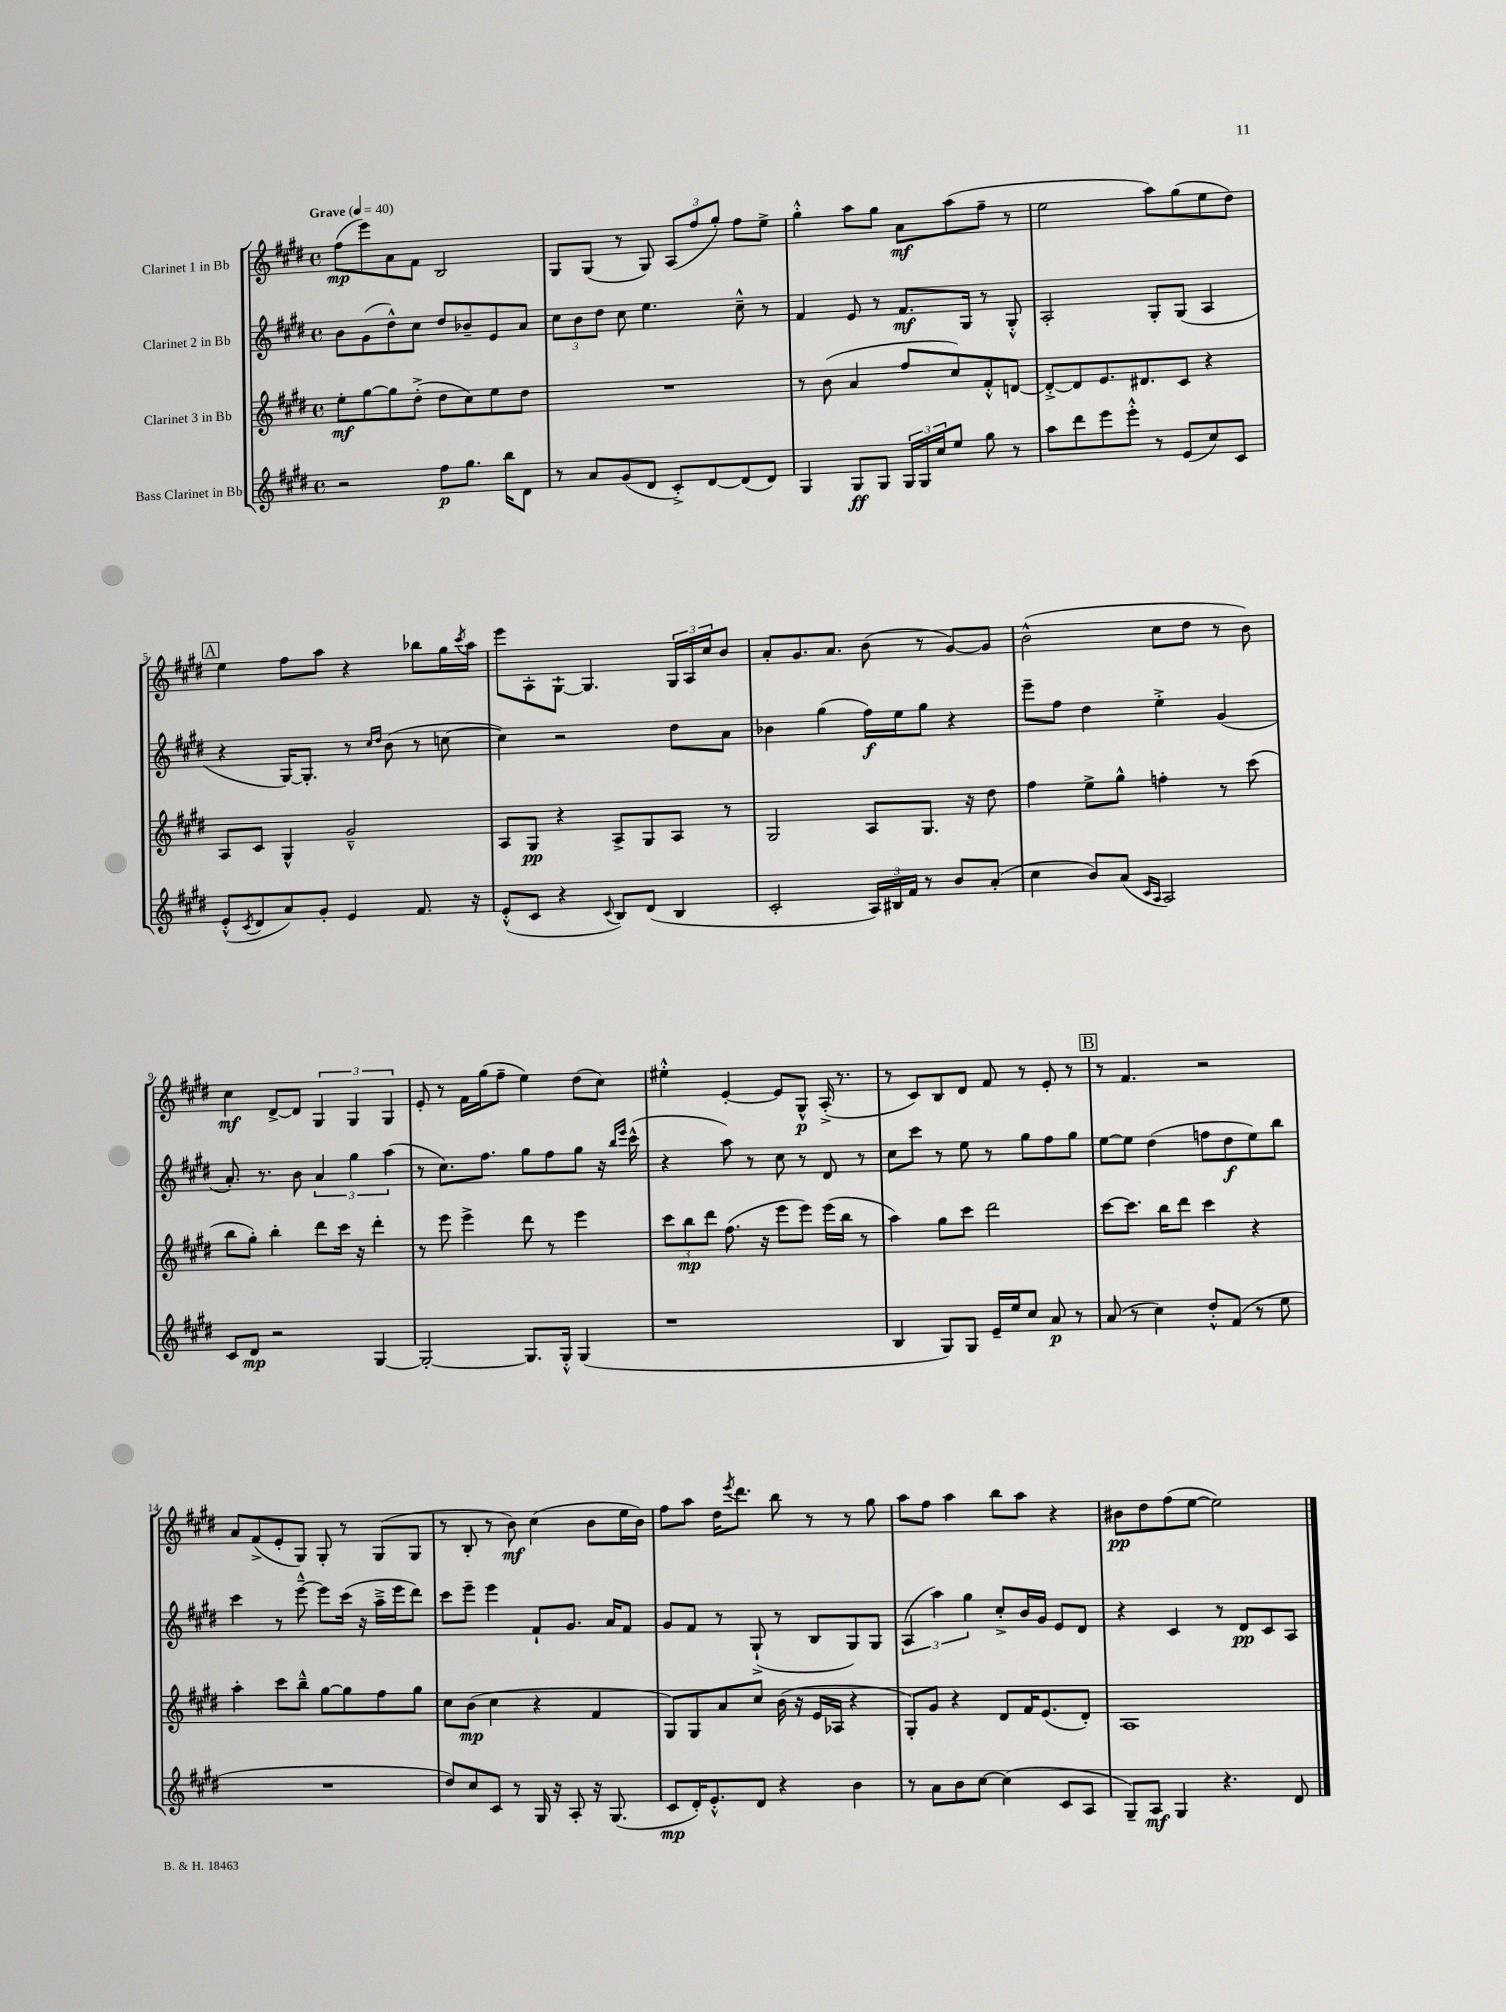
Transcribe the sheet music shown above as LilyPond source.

<<
\new StaffGroup <<
\new Staff = "s0" \with { instrumentName = "Clarinet 1 in Bb" } {
    \clef treble \key e \major \defaultTimeSignature \time 4/4 \tempo "Grave" 4 = 40
    fis''8\mp( e'''8) a'8 fis'8 b2 |
    gis8 gis8( r8 gis8) \tuplet 3/2 { a8( fis''8 gis''8-.) } fis''8 e''8-> |
    gis''4-.-^ a''8 gis''8 a'8\mf a''8( fis''8-- r8 |
    e''2 a''8) gis''8( e''8 dis''8) |
    \mark \markup { \box "A" } e''4 fis''8 a''8 r4 bes''8 gis''16 \acciaccatura { cis'''8 } a''16 |
    e'''8 a8-. gis8~-! gis4. \tuplet 3/2 { gis16 a16 cis''16 } b'8 |
    a'8-. gis'8. a'8. b'8( r8 gis'8~) gis'8 |
    b'2-^( cis''8 dis''8 r8 b'8) |
    cis''4\mf dis'8~-> dis'8 \tuplet 3/2 { gis4 gis4 gis4 } |
    e'8-. r8 fis'16 gis''16( fis''8-- e''4) dis''8( cis''8) |
    eis''4-.-^ e'4~-. e'8 gis8-^\p a16-.->( r8. |
    r8 cis'8) b8 dis'8 fis'8 r8 e'8-. r8 |
    \mark \markup { \box "B" } r8 fis'4. r2 |
    a'8 fis'8->( e'8-. gis8) gis8-. r8 gis8( gis8 |
    r8 b8-. r8 b'8\mf) cis''4( b'8 e''16 b'16) |
    fis''8 a''8 dis''16 \acciaccatura { e'''8 } dis'''8. b''8 r8 r8 gis''8 |
    a''8 fis''8 a''4 b''8 a''8 r4 |
    bis'8\pp dis''8 fis''8( e''8~ e''2) \bar "|." |
}
\new Staff = "s1" \with { instrumentName = "Clarinet 2 in Bb" } {
    \clef treble \key e \major \defaultTimeSignature \time 4/4
    b'8 gis'8( dis''8-^) cis''8 dis''8 bes'8-- e'8 a'8 |
    \tuplet 3/2 { cis''8 b'8 dis''8 } cis''8 e''4. cis''8---^ r8 |
    fis'4 e'8 r8 fis'8.\mf gis16 r8 gis8-.-^ |
    a2-. gis8-. gis8( a4 |
    \mark \markup { \box "A" } r4 gis16~) gis8.-. r8 \grace { cis''16 dis''16 } b'8( r8 c''8~ |
    c''4) r2 dis''8 a'8 |
    bes'4 gis''4( fis''16\f) e''16 gis''8 r4 |
    e'''8-- fis''8 dis''4 e''4-.-> gis'4( |
    a'8.-.) r8. b'8 \tuplet 3/2 { a'4 gis''4 a''4( } |
    r8 cis''8.) fis''8. gis''8 fis''8 gis''8 r16 \grace { b''16 e'''16 } cis'''16-^( |
    r4 a''8) r8 cis''8 r8 dis'8 r8 |
    cis''8 cis'''8 r8 e''8 r8 gis''8 fis''8 gis''8 |
    \mark \markup { \box "B" } e''8~ e''8 dis''4( f''8 dis''8\f e''8) b''8 |
    cis'''4 r8 e'''8~---^ e'''8 cis'''16( r16 a''16---> e'''16 dis'''8) |
    cis'''8 e'''8-- e'''4 fis'8-! gis'8. a'16 fis'8 |
    gis'8 fis'8 r8 gis8-!->( r8 b8 gis8) gis8 |
    \tuplet 3/2 { a4( a''4) gis''4 } cis''8-.-> b'16 gis'16 e'8 dis'8 |
    r4 cis'4 r8 dis'8\pp cis'8 a8 \bar "|." |
}
\new Staff = "s2" \with { instrumentName = "Clarinet 3 in Bb" } {
    \clef treble \key e \major \defaultTimeSignature \time 4/4
    e''8-.\mf gis''8~ gis''8 dis''8-.->( dis''8 cis''8) e''8 dis''8 |
    R1 |
    r8 b'8( a'4 fis''8 cis''8) fis'8-.-^ d'8~ |
    d'8~-.-> d'8 e'8. dis'8. cis'8 r4 |
    \mark \markup { \box "A" } a8 cis'8 gis4-^ gis'2---^ |
    a8 gis8\pp r4 a8-> gis8 a8 r8 |
    gis2 a8 gis8. r16 dis''8 |
    fis''4 e''8-> gis''8-^ f''4-. r8 cis'''8( |
    b''8 gis''8-.) b''4-. dis'''8 cis'''16 r16 dis'''4-. |
    r8 e'''8 e'''4-> dis'''8 r8 e'''4 |
    \tuplet 3/2 { cis'''8 b''8\mp dis'''8 } fis''8.( r16 e'''8 e'''8) e'''16( b''16 r8 |
    a''4) gis''8 cis'''8 dis'''2 |
    \mark \markup { \box "B" } cis'''8~ cis'''8. b''16 dis'''8 cis'''4 r4 |
    a''4-. cis'''8 b''8---^ gis''8~ gis''8 fis''8 gis''8 |
    cis''8 b'8\mp( cis''4 r4 fis'4 |
    gis8) gis8 a'8 cis''8 b'16( r16 e'16 aes16 r4 |
    gis8-.) gis'8 r4 dis'8 fis'16 e'8.( dis'8-.) |
    a1 \bar "|." |
}
\new Staff = "s3" \with { instrumentName = "Bass Clarinet in Bb" } {
    \clef treble \key e \major \defaultTimeSignature \time 4/4
    r2 fis''8\p gis''8. b''16 dis'8 |
    r8 a'8 gis'8( dis'8 cis'8-.->) dis'8~ dis'8( dis'8) |
    gis4 gis8\ff gis8 \tuplet 3/2 { gis16 gis16 cis''16 } e''8 gis''8 r8 |
    a''8 dis'''8 e'''8 e'''8-.-^ r8 e'8( cis''8) cis'8 |
    \mark \markup { \box "A" } e'8-.-^( \acciaccatura { cis'8 } dis'8 a'8) gis'8-. e'4 fis'8. r16 |
    e'8-.-^( cis'8 r4 \appoggiatura { cis'8 } b8) dis'8( b4 |
    cis'2-. \tuplet 3/2 { a16) bis16 fis'16 } r8 b'8 a'8-.( |
    cis''4 b'8) a'8( \grace { cis'16 a16 } a2) |
    cis'8 dis'8\mp r2 gis4~ |
    gis2~-. gis8. gis16-.-^ gis4( |
    r1 |
    b4 gis8) gis8 e'16-- e''16 cis''8 a'8\p r8 |
    \mark \markup { \box "B" } a'8( r8 cis''4) dis''8-.-^ fis'8( r8 e''8 |
    R1 |
    dis''8) cis''8 cis'8 r8 gis16 r16 a8-. r16 gis8.( |
    cis'8\mp dis'16-.) e'8.-.-^ dis'8 r4 b'4 |
    r8 a'8 b'8 cis''8~ cis''4( cis'8 a8 |
    gis8--) a8\mf gis4 r4. dis'8 \bar "|." |
}
>>
>>
